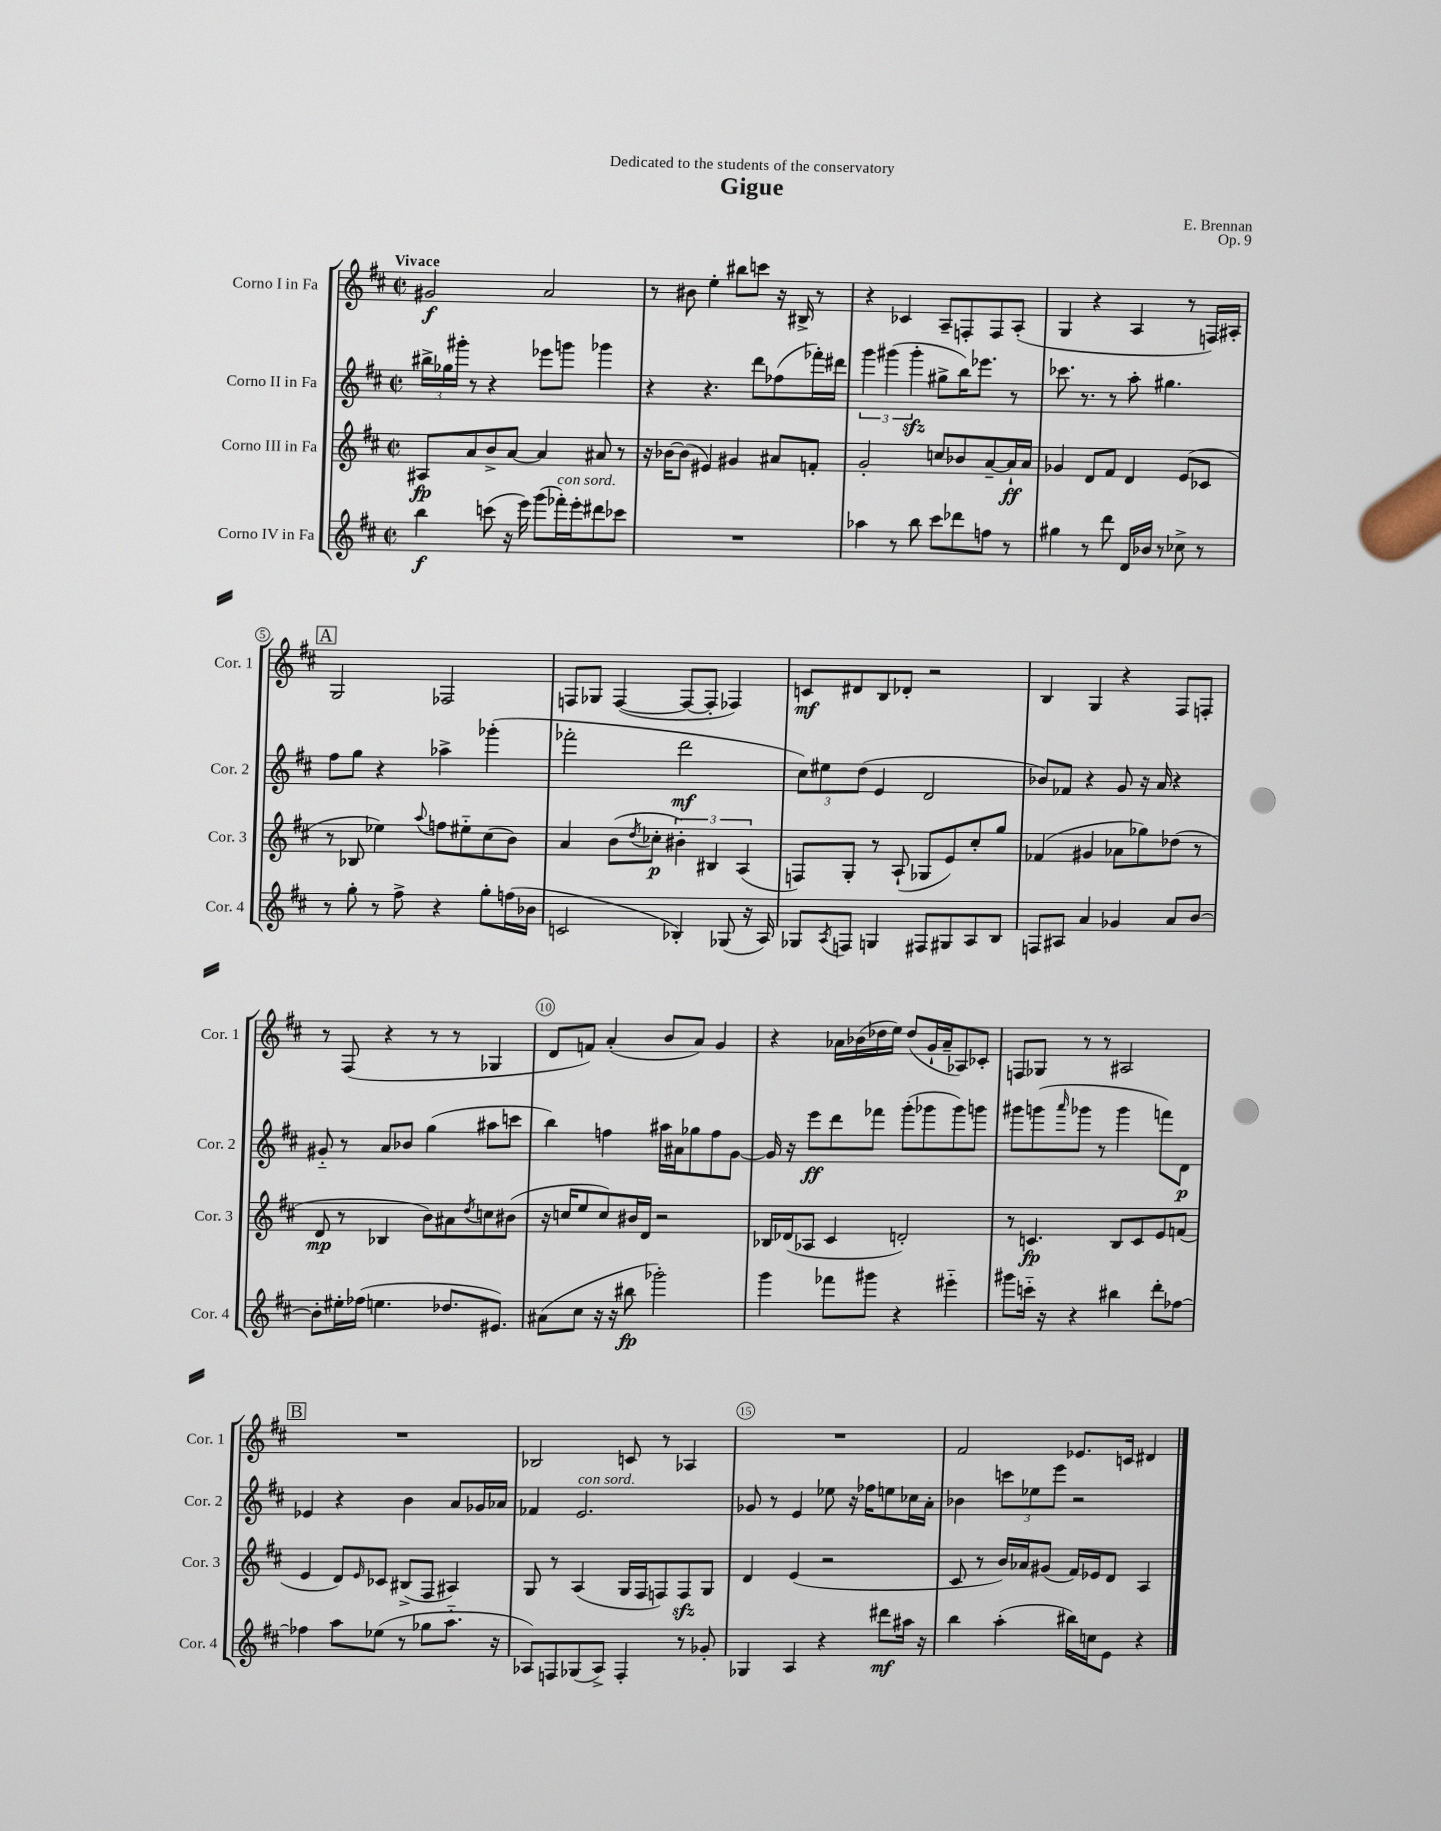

**kern	**kern	**kern	**kern
*staff4	*staff3	*staff2	*staff1
*clefG2	*clefG2	*clefG2	*clefG2
*k[f#c#]	*k[f#c#]	*k[f#c#]	*k[f#c#]
*M2/2	*M2/2	*M2/2	*M2/2
*met(c|)	*met(c|)	*met(c|)	*met(c|)
4bb	8A#	24bb#^	2g#
.	.	24gg-	.
.	.	24ggg#'	.
.	8a	8r	.
(8ccc	8b^	4r	.
16r	[8a	.	.
16eee)	.	.	.
(8ggg	4a]	8eee-	2a
16fff-')	.	8ggg	.
16eee'	.	.	.
8ddd#	8a#	4ggg-	.
8ccc-	8r	.	.
=	=	=	=
1r	16r	4r	8r
.	[16b-	.	.
.	(8b-]	.	8b#
.	4e#)	4.r	4ee'
.	4g#	.	8bb#
.	.	8ddd	8ccc
.	8a#	(8ff-	16r
.	.	.	16B#^
.	8f'	16fff-')	8r
.	.	16ddd#	.
=	=	=	=
4aa-	2g'	6ggg	4r
.	.	(6ggg#	.
8r	.	.	4c-
.	.	6ggg#'	.
8bb	.	.	.
8ccc#	8cc	8gg#^	8A~
8ddd-	8b-	16bb)	8F'
.	.	8.eee-	.
8ff	[8a~	.	8F
8r	16a`]	8r	(8A'
.	16a	.	.
=	=	=	=
4gg#	4g-	8.ccc-	4G
.	.	8.r	.
8r	8d	.	4r
8ddd	8f#	8r	.
16d	4d	8aa'	4A
16b-	.	.	.
8r	.	4.gg#	.
8cc-^	(8e	.	8r
8r	8c-	.	16F)
.	.	.	16A#'
=	=	=	=
8r	8r	8ff#	2G
8gg'	8B-	8gg	.
8r	4ee-)	4r	.
8ff#^	.	.	.
.	8qqaa	.	.
4r	8ff	4aa-^	2F-
.	8ee#'~	.	.
8gg'	(8cc#	(4ggg-'	.
(16ff	8b)	.	.
16b-	.	.	.
=	=	=	=
2c	4a	2fff-'	8F
.	.	.	8G-
.	(8b	.	([4F
.	8qdd	.	.
.	8cc-'	.	.
4B-')	6b#')	2ddd	8F_
.	.	.	8F']
.	6B#	.	.
(8G-	.	.	4F-)
.	(6A	.	.
16r	.	.	.
16A)	.	.	.
=	=	=	=
8G-	8F)	12cc#)	8c
.	.	12ee#	.
8qA	.	.	.
8F	8G'	.	8d#
.	.	(12dd	.
4G	8r	4e	8B
.	(8A`	.	8d-'
8F#	8G-	2d	2r
8G#	8e)	.	.
8A	8cc#'	.	.
8B	8gg	.	.
=	=	=	=
8F	(4f-	8b-)	4B
8A#	.	8f-	.
4a	4g#	4r	4G
4g-	8a-	8g	4r
.	8gg-)	16r	.
.	.	16a	.
8a	(8dd-	4r	8F#
[8b	8r	.	8F'
=	=	=	=
8b']	8d	8g#'~	8r
16ee#'	8r	8r	(8F#
(16ff-	.	.	.
4.ee	4B-	8a	4r
.	.	8b-	.
.	8b)	(4gg	8r
8.dd-	8a#	.	8r
.	8qdd	.	.
.	8cc	8aa#	4G-
8.e#)	.	.	.
.	(8b#	8ccc	.
=	=	=	=
(8a#	16r	4bb)	8d
.	16cc	.	.
8cc#	8ee	.	8f)
16r	8cc)	4ff	(4a'
16r	.	.	.
8bb#	16b#	.	.
.	16d	.	.
2ggg-')	2r	16aa#	8b
.	.	16a#	.
.	.	8gg-	8a)
.	.	8ff	4g
.	.	[8g	.
=	=	=	=
4ggg	16B-	16g]	4r
.	(16d-	16r	.
.	8A-	8eee	.
8fff-	4c#	8ddd	16a-
.	.	.	(16b-
8ggg#	.	8fff-	16dd-
.	.	.	16ee)
4r	2d')	(8ggg'	(8dd-
.	.	8ggg-	16g`
.	.	.	16a-~
4eee#'~	.	8ggg-)	8A-)
.	.	8ggg	8c-'
=	=	=	=
8ggg#	8r	8ggg#	8F
16ccc'~	4.c	(8ggg	8G-
16r	.	.	.
.	.	16qqaaa	.
4r	.	8ggg-	8r
.	.	8r	8r
4bb#	8B	4ggg-	2A#
.	8c	.	.
8ddd'	8e	8fff)	.
[8ff-	(8f	8d	.
=	=	=	=
4ff-]	4e	4e-	1r
8aa	8d)	4r	.
.	16qqe	.	.
(8ee-	8c-	.	.
8r	(8B#^	4b	.
8gg-	8F#	.	.
8.aa'~	4A#)	8a	.
.	.	16g-	.
16r	.	16a-	.
=	=	=	=
8A-)	8G	4f-	2B-
8F	8r	.	.
(8G-	(4A	2.e	.
8A-^)	.	.	.
4F'	16G	.	8c
.	16F#	.	.
.	8F)	.	8r
8r	8F	.	4A-
8g-'	8G	.	.
=	=	=	=
4G-	4d	8g-	1r
.	.	8r	.
4A	(4e	4e	.
4r	2r	8ee-	.
.	.	16r	.
.	.	16ff-	.
8ddd#	.	8ee	.
16aa#	.	16cc-	.
16r	.	16a'	.
=	=	=	=
4bb	8c#	4b-	2f#
.	8r	.	.
(4aa'	16b)	12ccc	.
.	16a-	.	.
.	.	12ee-	.
.	(8g#	.	.
.	.	12eee	.
16bb#)	16f#)	2r	8.e-
16cc	16e-	.	.
8e	8d	.	.
.	.	.	16c
4r	4A	.	4d#
==	==	==	==
*-	*-	*-	*-
